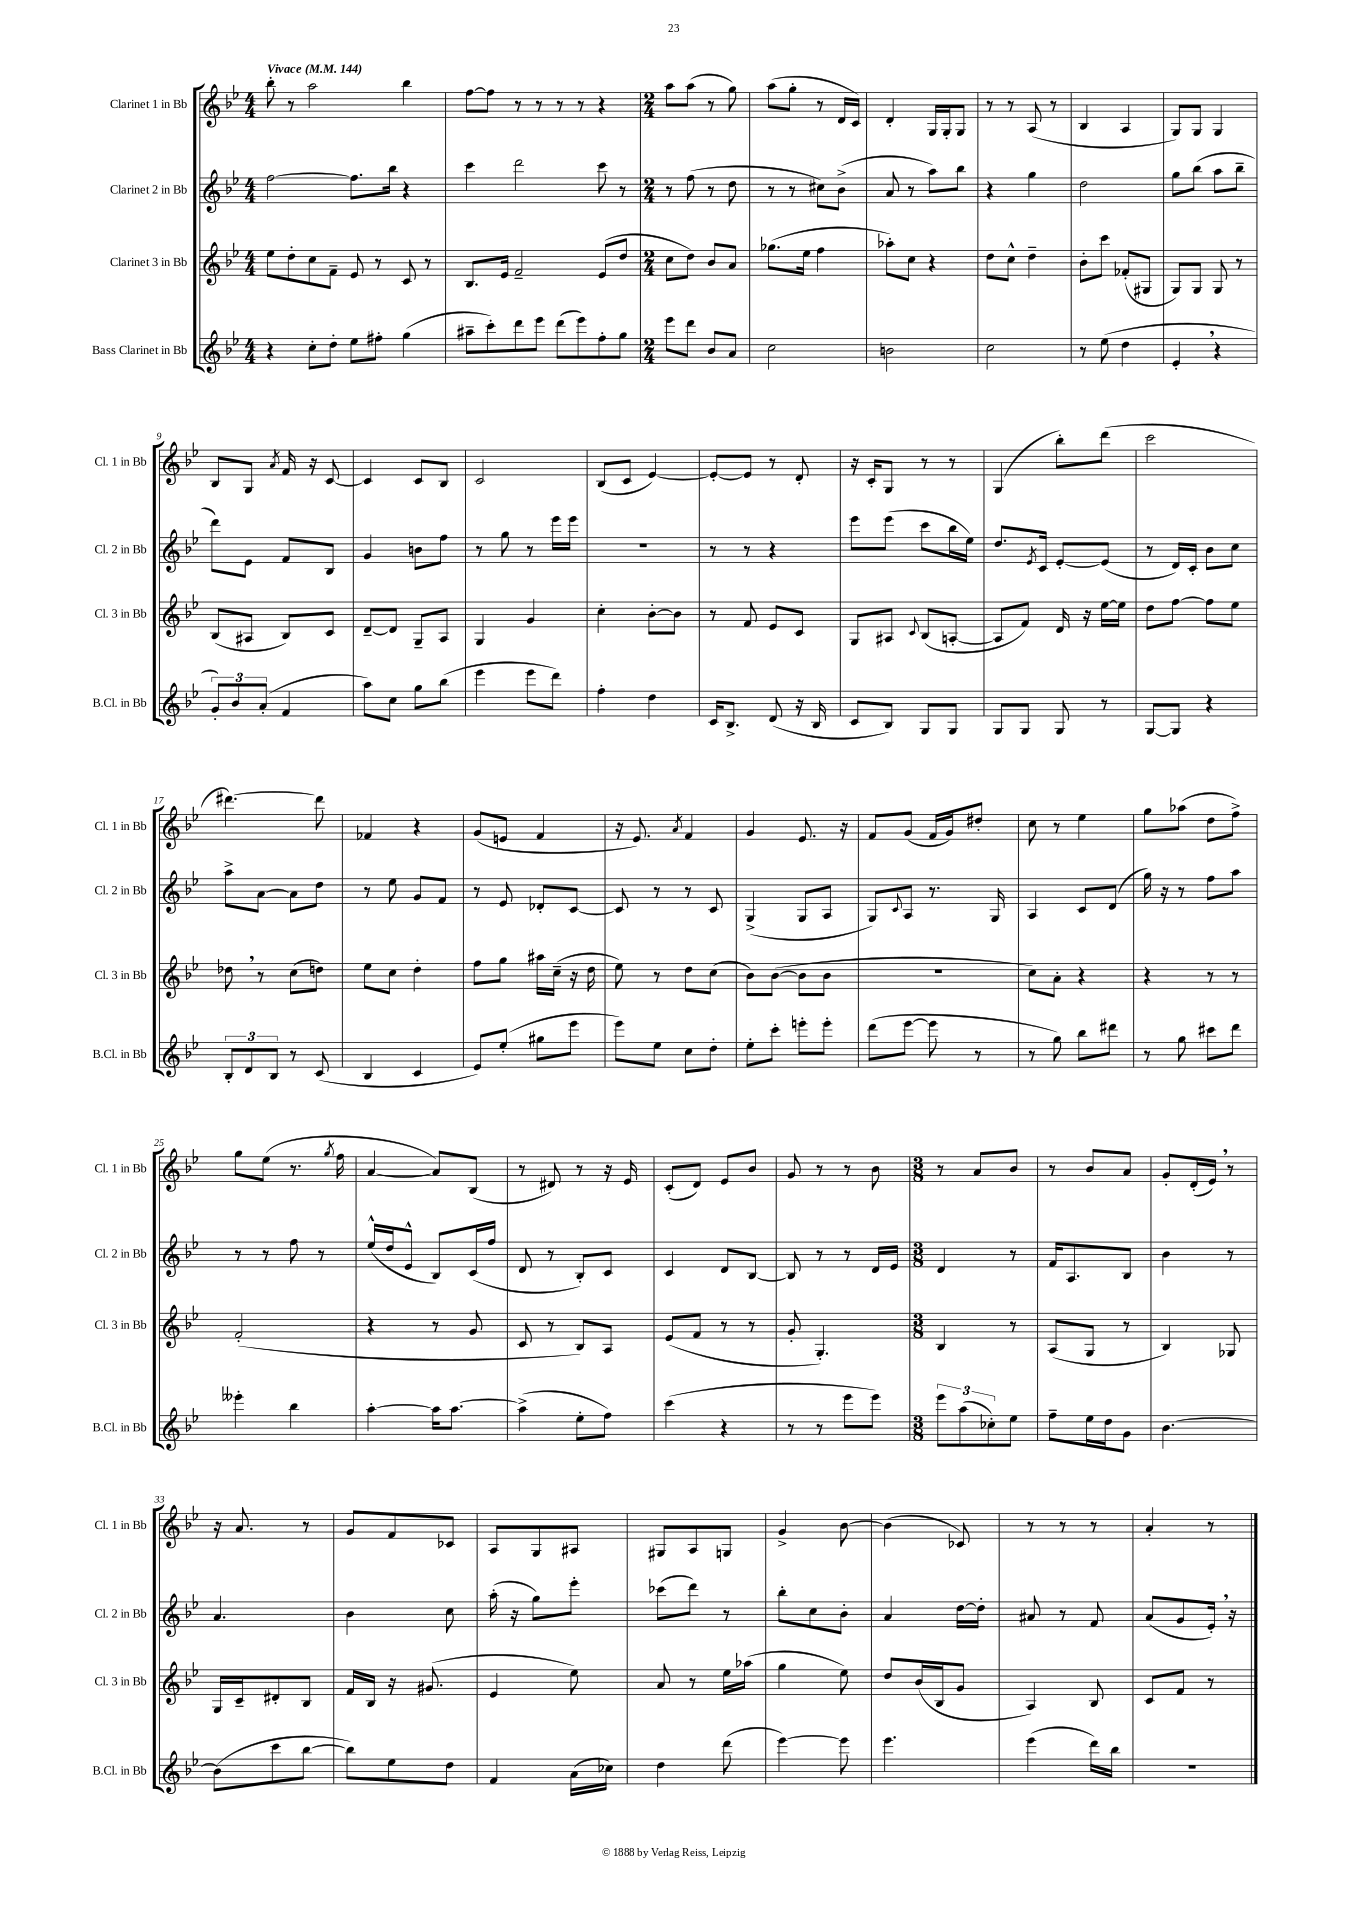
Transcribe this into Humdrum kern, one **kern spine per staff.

**kern	**kern	**kern	**kern
*staff4	*staff3	*staff2	*staff1
*clefG2	*clefG2	*clefG2	*clefG2
*k[b-e-]	*k[b-e-]	*k[b-e-]	*k[b-e-]
*M4/4	*M4/4	*M4/4	*M4/4
*MM144	*MM144	*MM144	*MM144
4r	8ee-\L	[2ff\	8bb-'\
.	8dd'\	.	8r
8cc'\L	8cc\	.	2aa\
8dd'\J	8f~\J	.	.
8ee-\L	8e-/	8.ff\]L	.
8ff#'\J	8r	.	.
.	.	16bb-\Jk	.
(4gg\	8c/	4r	4bb-\
.	8r	.	.
=	=	=	=
8aa#~\L	8.B-/L	4ccc\	[8ff\L
8ccc'\)	.	.	8ff\]J
.	16e-/Jk	.	.
8ddd\	2f~/	2ddd\	8r
8eee-\J	.	.	8r
(8ddd\L	.	.	8r
8eee-\)	.	.	8r
8ff'\	(8e-/L	8ccc\	4r
8gg\J	8dd/J	8r	.
=	=	=	=
*M2/4	*M2/4	*M2/4	*M2/4
8eee-\L	8cc\L	8r	8aa\L
8ddd\J	8dd\J)	(8ff\	(8aa\J
8b-/L	8b-/L	8r	8r
8a/J	8a/J	8dd\	8gg\)
=	=	=	=
2cc\	(8.gg-\L	8r	(8aa\L
.	.	8r	8gg'\J
.	16ee-\Jk	.	.
.	4ff\	8cc#\L)	8r
.	.	(8b-^\J	16d/LL
.	.	.	16c/JJ)
=	=	=	=
2b\	8aa-'\L)	8a/	4d'/
.	8cc\J	8r	.
.	4r	8aa\L)	16G/LL
.	.	.	16G'/J
.	.	8bb-\J	8G/J
=	=	=	=
2cc\	8dd\L	4r	8r
.	8cc^^\J	.	8r
.	4dd~\	4gg\	(8A/
.	.	.	8r
=	=	=	=
8r	8b-'\L	2dd\	4B-/
(8ee-\	8ccc\J	.	.
4dd\	(8f-'/L	.	4A/
.	8G#/J	.	.
=	=	=	=
4e-'/	8G/L)	8gg\L	8G/L)
.	8G/J	(8bb-\J	8G/J
4r	8G/	8aa\L	4G/
.	8r	8bb-~\J	.
=	=	=	=
12g'/L)	(8B-/L	8ddd\L)	8B-/L
12b-/	.	.	.
.	8A#/J	8e-\J	8G/J
(12a'/J	.	.	.
.	.	.	8qa/
4f/	8B-/L)	8f/L	16f/
.	.	.	16r
.	8c/J	8B-/J	[8c/
=	=	=	=
8aa\L)	[8d~/L	4g/	4c/]
8cc\J	8d/]J	.	.
8gg\L	8G~/L	8b\L	8c/L
(8bb-\J	8A/J	8ff\J	8B-/J
=	=	=	=
4eee-\	4G/	8r	2c/
.	.	8gg\	.
8eee-\L	4g/	8r	.
8ddd\J)	.	16eee-\LL	.
.	.	16eee-\JJ	.
=	=	=	=
4ff'\	4cc'\	2r	(8B-/L
.	.	.	8c/J
4dd\	[8b-'\L	.	[4e-/)
.	8b-\]J	.	.
=	=	=	=
16c/LK	8r	8r	8e-'/_L
8.B-^/J	.	.	.
.	8f/	8r	8e-/]J
(8d/	8e-/L	4r	8r
16r	8c/J	.	8d'/
16B-/	.	.	.
=	=	=	=
8c/L	8G/L	8eee-\L	16r
.	.	.	16c'/LK
8B-/J)	8A#/J	(8eee-\J	8G/J
.	8qqc/	.	.
8G/L	(8B-/L	8ccc\L	8r
8G/J	[8A'/J	16bb-\L	8r
.	.	16ee-\JJ)	.
=	=	=	=
8G/L	8A/]L	8.dd/L	(4G/
8G/J	8f/J)	.	.
.	.	8qe-/	.
.	.	16c/Jk	.
8G/	16d/	[8e-'/L	8bb-'\L)
.	16r	.	.
8r	[16ee-\LL	(8e-/]J	(8ddd\J
.	16ee-\]JJ	.	.
=	=	=	=
[8G/L	8dd\L	8r	2ccc\
8G/]J	[8ff\J	16d/LL)	.
.	.	16c'/JJ	.
4r	8ff\]L	8b-\L	.
.	8ee-\J	8cc\J	.
=	=	=	=
12B-'/L	8dd-\	8aa^\L	[4.ddd#\)
12d/	.	.	.
.	8r	[8a\J	.
12B-/J	.	.	.
8r	(8cc\L	8a\]L	.
(8c/	8dd\J)	8dd\J	8ddd#\]
=	=	=	=
4B-/	8ee-\L	8r	4f-/
.	8cc\J	8ee-\	.
4c/	4dd'\	8g/L	4r
.	.	8f/J	.
=	=	=	=
8e-/L)	8ff\L	8r	(8g/L
(8ee-'/J	8gg\J	8e-/	8e/J
8gg#\L	16aa#\LL	8d-'/L	4f/
.	(16cc~\JJ	.	.
8eee-\J	16r	[8c/J	.
.	16dd\	.	.
=	=	=	=
8eee-\L)	8ee-\)	8c/]	16r
.	.	.	8.e-/)
8ee-\J	8r	8r	.
.	.	.	8qa/
8cc\L	8dd\L	8r	4f/
8dd'\J	(8cc\J	8c/	.
=	=	=	=
8ee-'\L	8b-\L)	(4G^/	4g/
8ccc'\J	([8b-\J	.	.
8eee'\L	8b-\]L	8G/L	8.e-/
8eee'\J	8b-\J	8A/J	.
.	.	.	16r
=	=	=	=
(8ddd\L	2r	8G/L)	8f/L
.	.	8qqc/	.
[8eee-\J	.	8A/J	(8g/J
8eee-\]	.	8.r	16f/LL
.	.	.	16g/J)
8r	.	.	8dd#'/J
.	.	16G/	.
=	=	=	=
8r	8cc\L)	4A/	8cc\
8gg\)	8a'\J	.	8r
8bb-\L	4r	8c/L	4ee-\
8ddd#\J	.	(8d/J	.
=	=	=	=
8r	4r	16gg\)	8gg\L
.	.	16r	.
8gg\	.	8r	(8aa-\J
8ccc#\L	8r	8ff\L	8dd\L
8ddd\J	8r	8aa\J	8ff^\J)
=	=	=	=
4eee--'\	(2f'/	8r	8gg\L
.	.	8r	(8ee-\J
4bb-\	.	8ff\	8.r
.	.	8r	.
.	.	.	8qgg/
.	.	.	16ff\
=	=	=	=
[4aa'\	4r	(16ee-^^/LL	[4a/
.	.	16dd/J	.
.	.	8e-^^/J	.
16aa\]LK	8r	8B-/L)	8a/]L)
[8.aa\J	.	.	.
.	8g/	(16c/L	(8B-/J
.	.	16ff/JJ	.
=	=	=	=
(4aa^\]	8c/	8d/	8r
.	8r	8r	8d#/)
8ee-'\L	8B-/L)	8B-'/L)	8r
8ff\J)	8A/J	8c/J	16r
.	.	.	16e-/
=	=	=	=
(4ccc\	(8e-/L	4c/	(8c'/L
.	8f/J	.	8d/J)
4r	8r	8d/L	8e-/L
.	8r	[8B-/J	8b-/J
=	=	=	=
8r	8g'/	8B-/]	8g/
8r	4.G'/)	8r	8r
8eee-\L	.	8r	8r
8eee-\J)	.	16d/LL	8b-\
.	.	16e-/JJ	.
=	=	=	=
*M3/8	*M3/8	*M3/8	*M3/8
12eee-\L	4B-/	4d/	8r
(12aa\	.	.	.
.	.	.	8a/L
12cc-'\)	.	.	.
8ee-\J	8r	8r	8b-/J
=	=	=	=
8ff~\L	(8A/L	16f/LK	8r
.	.	8.A/	.
16ee-\L	8G/J	.	8b-/L
16dd\J	.	.	.
8g\J	8r	8B-/J	8a/J
=	=	=	=
[4.b-\	4B-/)	4b-\	8g'/L
.	.	.	(16d'/L
.	.	.	16e-/JJ)
.	8G-/	8r	8r
=	=	=	=
(8b-\]L	16G/LL	4.a/	16r
.	16c~/J	.	8.a/
8ccc\	8d#'/	.	.
[8bb-\J	8B-/J	.	8r
=	=	=	=
8bb-\]L)	16f/LL	4b-\	8g/L
.	16B-/JJ	.	.
8ee-\	16r	.	8f/
.	(8.g#/	.	.
8dd\J	.	8cc\	8c-/J
=	=	=	=
4f/	4e-/	(16aa'\	8A/L
.	.	16r	.
.	.	8gg\L)	8G/
(16a\LL	8ee-\)	8eee-'\J	8A#/J
16cc-\JJ)	.	.	.
=	=	=	=
4dd\	8a/	(8ccc-\L	8G#/L
.	8r	8ddd\J)	8A/
(8ddd\	16ee-\LL	8r	8G/J
.	(16aa-\JJ	.	.
=	=	=	=
[4eee-\)	4gg\	8bb-'\L	4g^/
.	.	8cc\	.
8eee-\]	8ee-\)	8b-'\J	[8b-\
=	=	=	=
4.eee-\	8dd/L	4a/	(4b-\]
.	(16b-/L	.	.
.	16B-/J	.	.
.	8g/J	[16dd\LL	8c-/)
.	.	16dd'\]JJ	.
=	=	=	=
(4eee-\	4A/)	8a#/	8r
.	.	8r	8r
16ddd\LL)	8B-/	8f/	8r
16bb-\JJ	.	.	.
=	=	=	=
4.r	8c/L	(8a/L	4a'/
.	8f/J	8g/	.
.	8r	16e-'/Jk)	8r
.	.	16r	.
==	==	==	==
*-	*-	*-	*-
